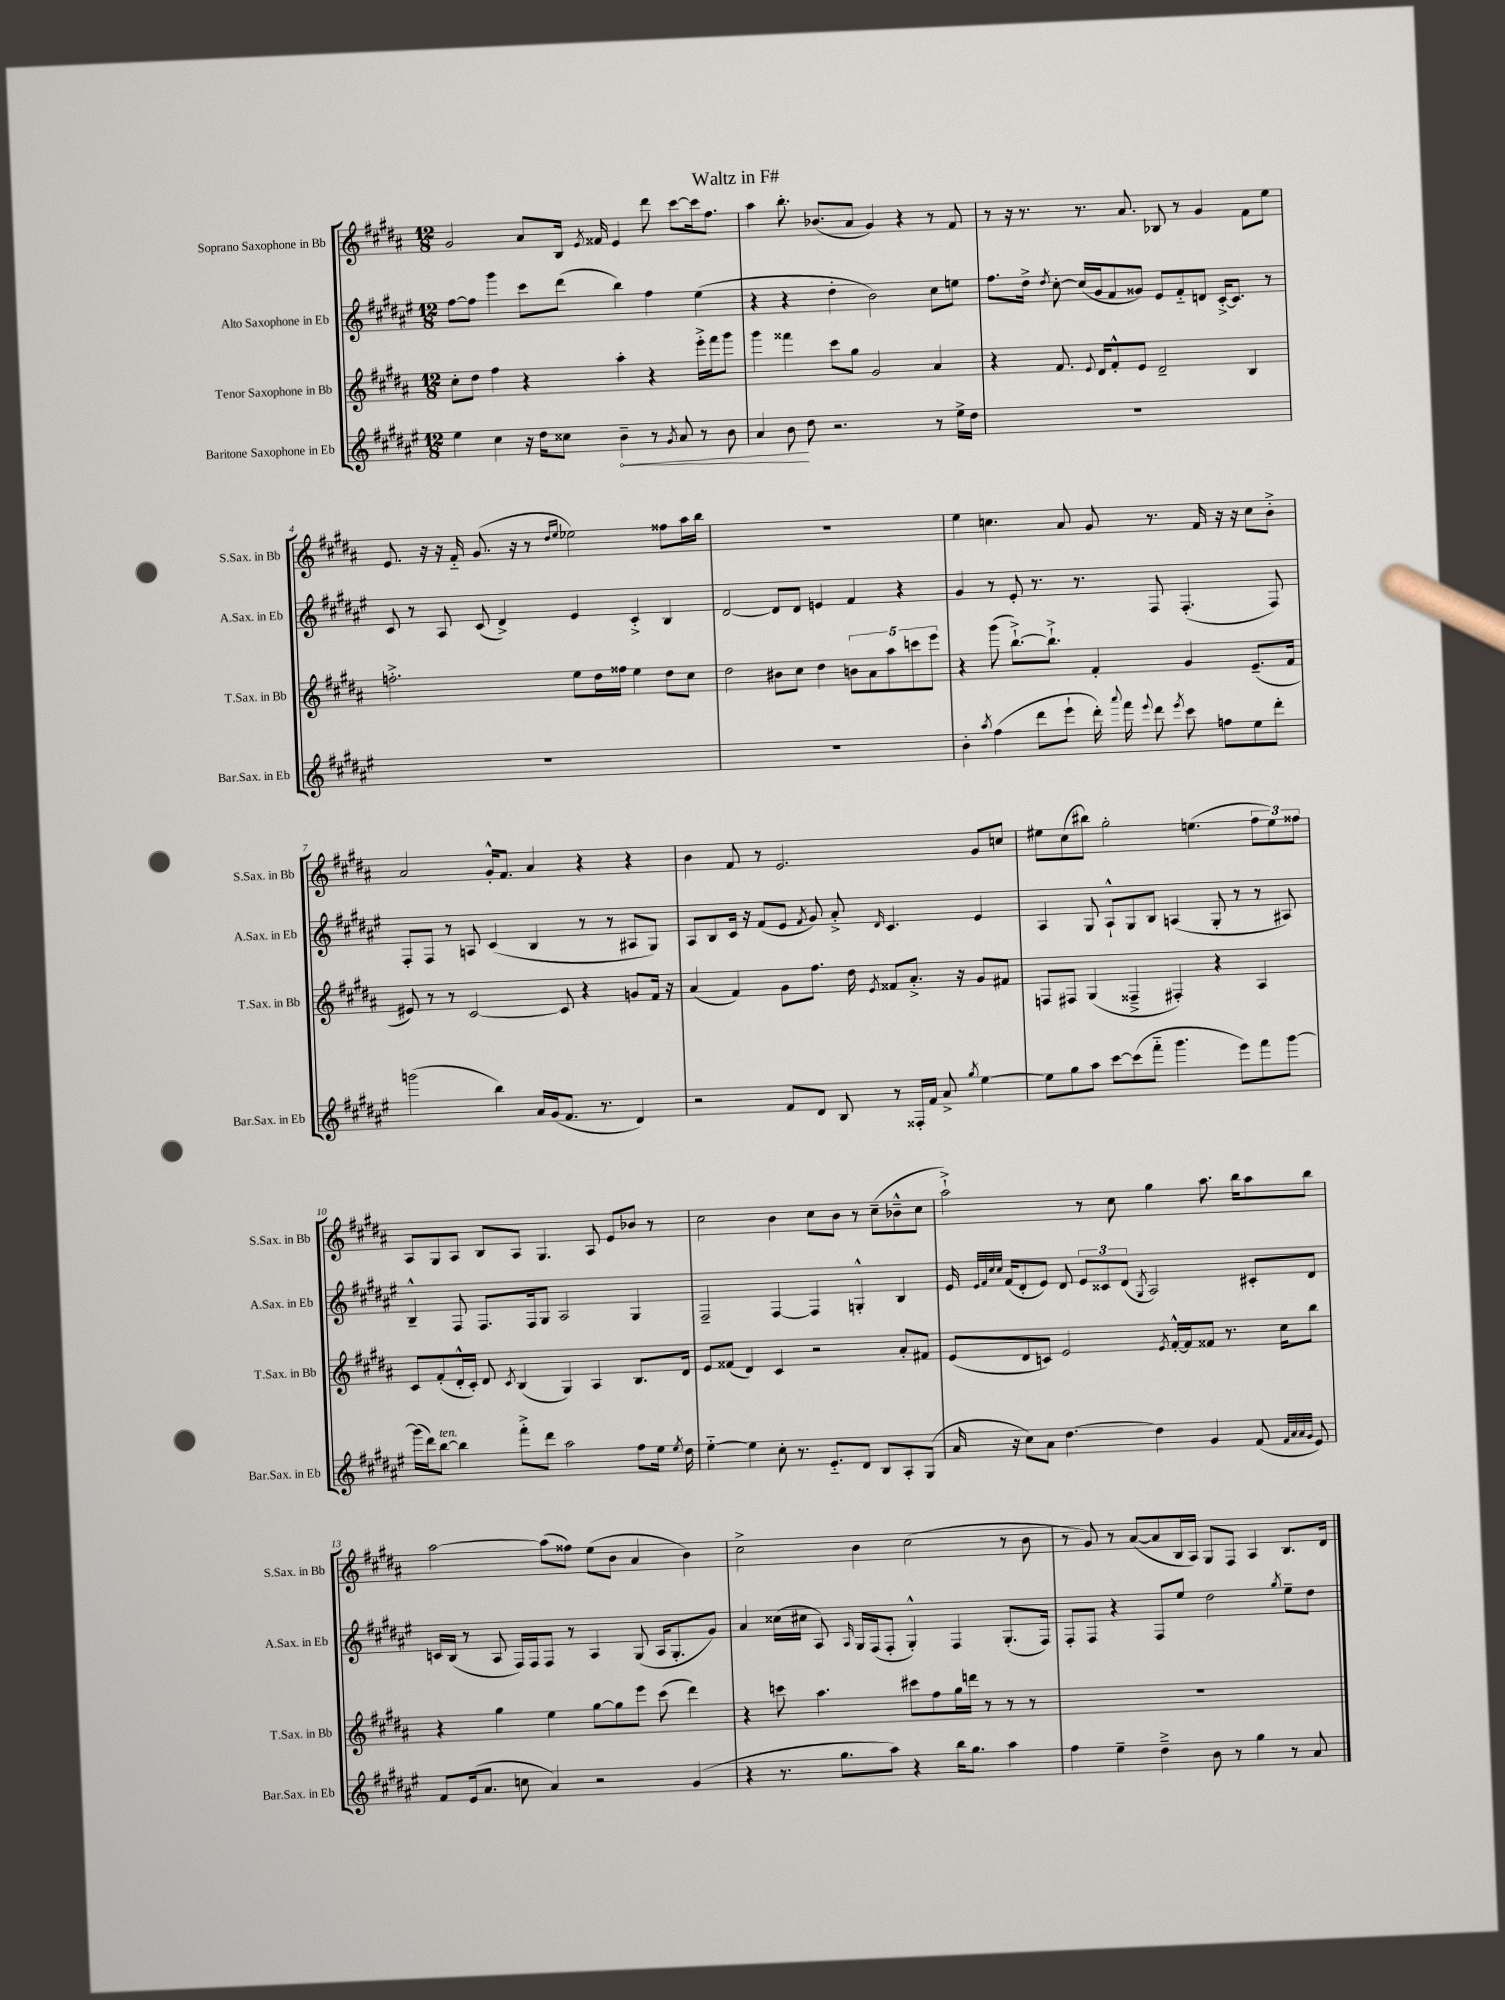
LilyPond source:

\header { title = "Waltz in F#" }
<<
\new StaffGroup <<
\new Staff = "s0" \with { instrumentName = "Soprano Saxophone in Bb" shortInstrumentName = "S.Sax. in Bb" } {
    \clef treble \key b \major \numericTimeSignature \time 12/8
    \autoBeamOff gis'2 ais'8[ b16] \acciaccatura { e'8 } fisis'16 e'4 dis'''8 cis'''8[~ cis'''16 fis''8.] |
    ais''4 b''8.-. bes'8.[( ais'8] gis'4) r4 r8 fis'8 |
    r8 r16 r8. r8. ais'8. bes8 r8 gis'4 fis'8[ e''8] |
    e'8. r16 r16 fis'16-_ gis'8.( r16 r8 \grace { dis''16[ e''16] } ees''2) fisis''8[ ais''16 b''16] |
    R1. |
    e''4 c''4. ais'8 gis'8 r8. fis'16 r16 r16 c''8[ b'8]-.-> |
    ais'2 gis'16[-.-^ fis'8.] ais'4 r4 r4 |
    b'4 fis'8 r8 e'2. gis'8[ c''8] |
    eis''8[ cis''8( bis''8]) gis''2-. e''4.( \tuplet 3/2 { fis''8[ e''8) fisis''8] } |
    ais8[ gis8 ais8] b8[ ais8] gis4. ais8 e'8[ bes'8] r8 |
    cis''2 b'4 cis''8[ b'8] r8 cis''8[--( bes'8---^ cis''8] |
    ais''2-!->) r8 cis''8 gis''4 ais''8. b''16[ ais''8 b''8] |
    ais''2~ ais''8[( fisis''8]) e''8[( b'8] ais'4 b'4) |
    cis''2-> b'4 cis''2( r8 b'8 |
    r8 gis'8) r8 ais'8[~( ais'8 b16 ais16]) gis8[ fis8] ais4 b8.[ dis'16] \bar "|." |
}
\new Staff = "s1" \with { instrumentName = "Alto Saxophone in Eb" shortInstrumentName = "A.Sax. in Eb" } {
    \clef treble \key fis \major \numericTimeSignature \time 12/8
    \autoBeamOff fis''8[~ fis''8] gis'''4 cis'''8[ dis'''8]( b''4) fis''4 eis''4( |
    r4 r4 dis''4-. b'2) cis''8[ e''8] |
    fis''8.[ dis''16]-> \acciaccatura { dis''8 } cis''8~-. cis''16[( gis'16 fis'8 gisis'8]) eis'8[ fis'8-_ d'8] cis'16[~-.-> cis'8.] r8 |
    cis'8 r8 ais8 cis'8( dis'4->) eis'4 cis'4-.-> b4 |
    dis'2~ dis'8[ dis'8] e'4 fis'4 r4 |
    gis'4 r8 eis'8-. r8. r8. fis8 fis4.-.( fis8) |
    fis8[-. fis8] r8 a8 cis'4( b4 r8 r8 ais8[ gis8]) |
    ais8[ b8 cis'16] r16 fis'8[( eis'8] \acciaccatura { fis'8 } gis'8) ais'8-.-> \grace { dis'16 } cis'4. eis'4 |
    ais4 gis8 ais8[-!-^ gis8 b8] a4( gis8-. r8 r8 ais8) |
    b4---^ fis8 fis8.[ fis16 gis8] ais2 gis4 |
    fis2-- fis4~ fis4 g4-.-^ b4 |
    eis'16 \grace { eis'32[ fis'32 cis''32 cis''32] } fis'16[( dis'8-. eis'8]) dis'8 \tuplet 3/2 { eis'8[ cisis'8 dis'8]( } \acciaccatura { gis8 } ais2) cis'8[-. dis'8] |
    c'16[ b16]( r8 ais8 fis16[) fis16 fis8] r8 ais4 gis8( ais16[ gis8.-. gis'8]) |
    ais'4 cisis''16[( cis''16] ais8) \grace { ais16 } gis16[ fis16( fis8]-. gis4-.-^) fis4 gis8.[-.( fis16]) |
    fis8[-. fis8] r4 fis8[ eis''8] dis''2 \acciaccatura { gis''8 } eis''8[-- dis''8] \bar "|." |
}
\new Staff = "s2" \with { instrumentName = "Tenor Saxophone in Bb" shortInstrumentName = "T.Sax. in Bb" } {
    \clef treble \key b \major \numericTimeSignature \time 12/8
    \autoBeamOff cis''8[-. dis''8] fis''4 r4 ais''4-. r4 e'''16[-.-> fis'''16 gis'''8] |
    gis'''4 fisis'''4 cis'''8[ gis''8] gis'2 ais'4 |
    r4 fis'8. \appoggiatura { e'8 } dis'16[ fis'8-.-^ e'8] dis'2-- b4 |
    f''2.-.-> e''8[ dis''16 fisis''16] e''4 dis''8[ cis''8] |
    dis''2 bis'8[ cis''8] dis''4 \tuplet 5/4 { b'8[ ais'8 ais''8 c'''8 e'''8] } |
    r4 gis'''8( b''8.[~-!->) b''8.]-!-> fis'4-. gis'4 e'8.[--( fis'16] |
    eis'8) r8 r8 cis'2~ cis'8 r4 g'8[ fis'16] r16 |
    ais'4( fis'4) gis'8[ fis''8.] dis''16 \acciaccatura { e'8 } fisis'8[ ais'8.]-.-> r16 gis'8[ fis'8] |
    f8[ fis8] gis4( fisis4---> fis4-.) r4 ais4 |
    cis'8[ fis'8-.( dis'16-.-^ cis'16]-.) dis'8 \acciaccatura { cis'8 } b4( gis4) ais4 b8.[ dis'16] |
    e'8[ fisis'8]( dis'4) cis'4 r2 ais'8[-. fis'8] |
    e'8[( dis'8 c'8]) e'2 \acciaccatura { e'8 } fis'16[~-.-^ fis'16 fisis'8] r8. cis''16[ b''8] |
    r4 gis''4 e''4 gis''8[~ gis''8 e'''8] cis'''8( dis'''4) |
    r4 c'''8 ais''4. cis'''8[ fis''8 gis''16 d'''16] r8 r8 r8 |
    R1. \bar "|." |
}
\new Staff = "s3" \with { instrumentName = "Baritone Saxophone in Eb" shortInstrumentName = "Bar.Sax. in Eb" } {
    \clef treble \key fis \major \numericTimeSignature \time 12/8
    \autoBeamOff eis''4 cis''4 r16 dis''16[ cisis''8] \once \override Hairpin.circled-tip = ##t b'4--\< r8 \acciaccatura { gis'8 } ais'8 r8 b'8 |
    ais'4 b'8\! dis''8 r2. r8 eis''16[-> dis''16] |
    R1. |
    R1. |
    R1. |
    b'4-. \acciaccatura { ais''8 } fis''4( dis'''8[ eis'''8]-! dis'''16-.) \appoggiatura { ais'''8 } fis'''16 \appoggiatura { eis'''8 } dis'''8 \acciaccatura { eis'''8 } cis'''8 f''8[ eis''8 dis'''8]-. |
    g'''2( b''4) ais'16[ gis'16( fis'8.] r8. dis'4) |
    r2 fis'8[ dis'8] b8 r8 fisis16[-. fis'16] ais'8-> \acciaccatura { gis''8 } eis''4~ |
    eis''8[ gis''8 ais''8] cis'''8[~ cis'''8( fis'''8]-_ gis'''4. eis'''8[) fis'''8 gis'''8]~ |
    gis'''16[( dis'''16) b''8]~^\markup { \italic "ten." } b''4 fis'''8[-.-> dis'''8] ais''2 fis''8[ eis''16] \acciaccatura { eis''8 } dis''16 |
    eis''4~-_ eis''4 cis''8-. r8. eis'8.[-_ dis'8] b8[ ais8-. gis8]( |
    ais'16 r16 cis''8[) ais'8] dis''4.~ dis''4 gis'4 fis'8( \grace { fis'32[ ais'32 ais'32 gis'32] } eis'8) |
    fis'8[ eis'16( ais'8.] c''8 ais'4) r2 gis'4( |
    r4 r8. gis''8.[ ais''8]) r4 b''16[ gis''8.] ais''4 |
    fis''4 eis''4-- dis''4---> b'8 r8 gis''4 r8 ais'8 \bar "|." |
}
>>
>>
